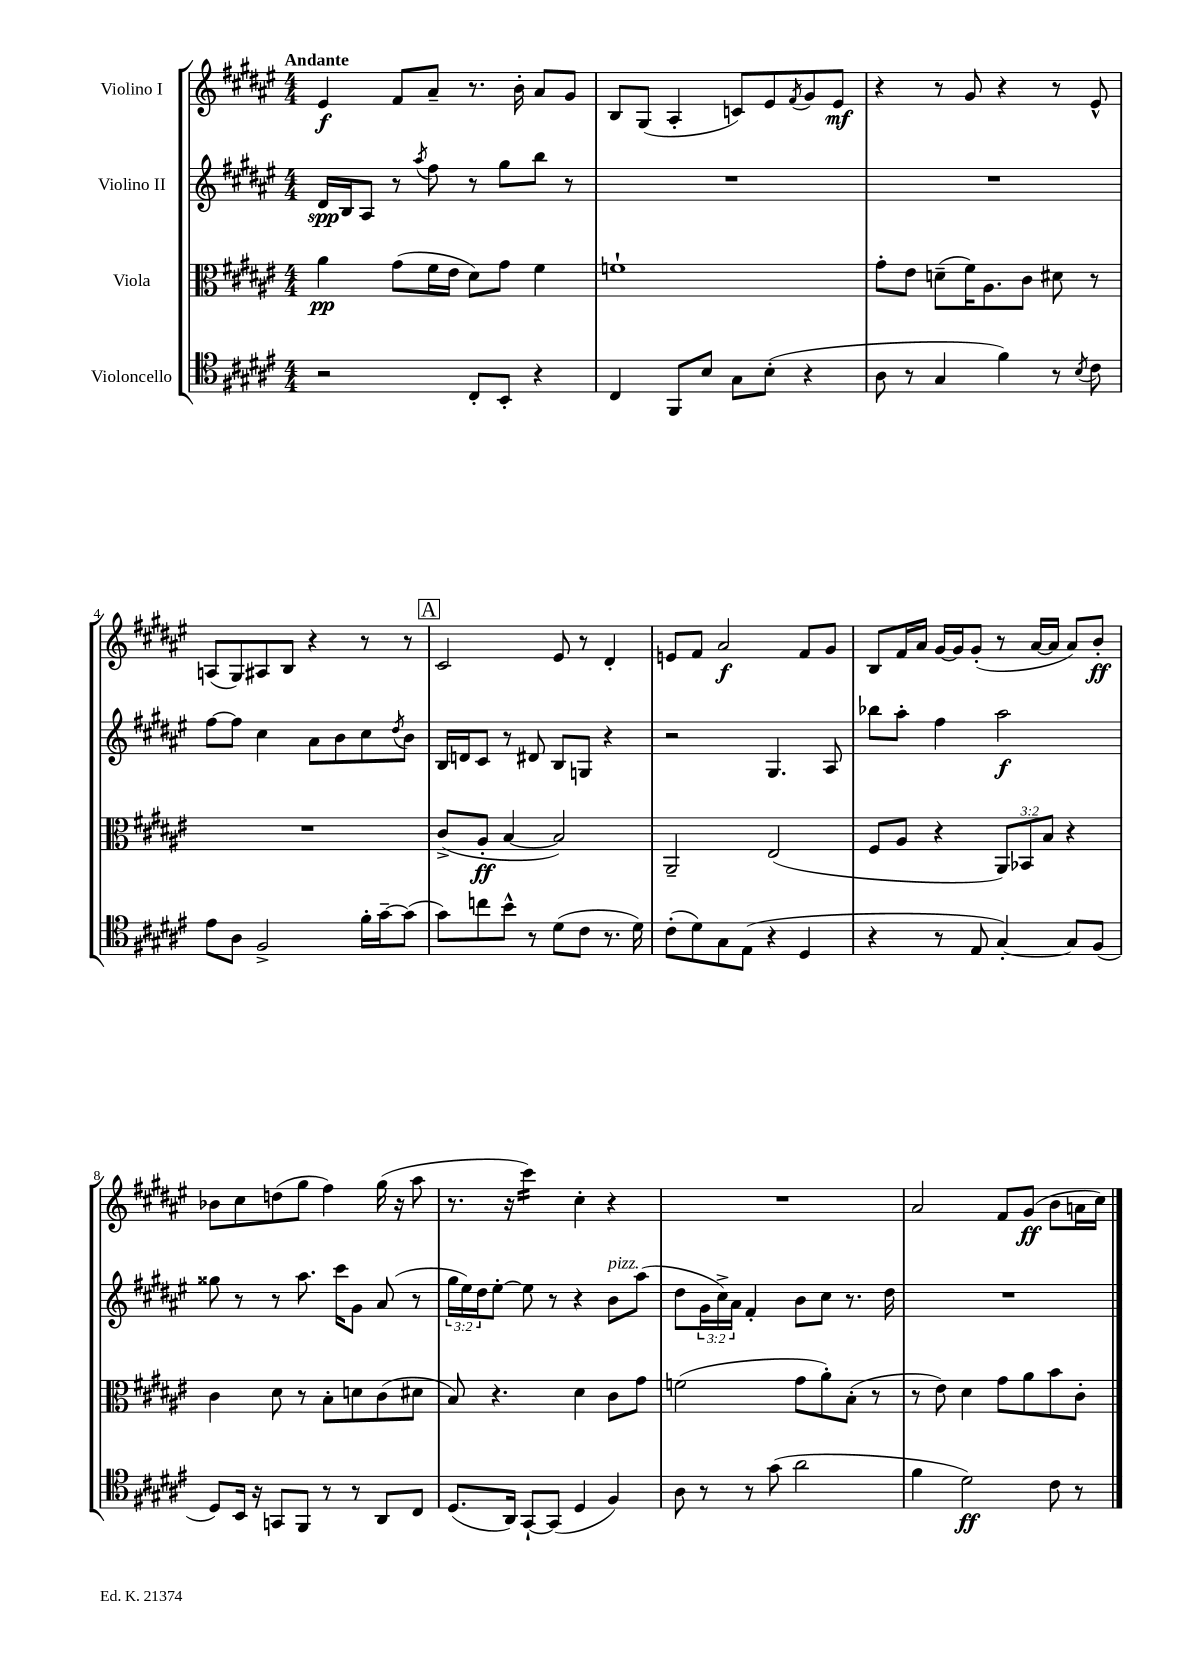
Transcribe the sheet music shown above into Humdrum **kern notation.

**kern	**kern	**kern	**kern
*staff4	*staff3	*staff2	*staff1
*clefC4	*clefC3	*clefG2	*clefG2
*k[f#c#g#d#a#e#]	*k[f#c#g#d#a#e#]	*k[f#c#g#d#a#e#]	*k[f#c#g#d#a#e#]
*M4/4	*M4/4	*M4/4	*M4/4
2r	4a#\	16d#/LL	4e#/
.	.	16B/J	.
.	.	8A#/J	.
.	(8g#\L	8r	8f#/L
.	.	8qaa#/	.
.	16f#\L	8ff#\	8a#~/J
.	16e#\JJ	.	.
8C#'/L	8d#\L)	8r	8.r
8BB'/J	8g#\J	8gg#\L	.
.	.	.	16b'\
4r	4f#\	8bb\J	8a#/L
.	.	8r	8g#/J
=	=	=	=
4C#/	1f`	1r	8B/L
.	.	.	(8G#/J
8FF#/L	.	.	4A#'/
8B/J	.	.	.
8G#\L	.	.	8c/L)
(8B'\J	.	.	8e#/
.	.	.	8qf#/
4r	.	.	8g#/
.	.	.	8e#/J
=	=	=	=
8A#\	8g#'\L	1r	4r
8r	8e#\J	.	.
4G#/	(8d~\L	.	8r
.	16f#\K)	.	8g#/
.	8.A#\	.	.
4f#\)	.	.	4r
.	8c#\J	.	.
8r	8d#\	.	8r
8qB/	.	.	.
8c#\	8r	.	8e#^^/
=	=	=	=
8e#\L	1r	[8ff#\L	(8A/L
8A#\J	.	8ff#\]J	8G#/)
2F#^/	.	4cc#\	8A#/
.	.	.	8B/J
.	.	8a#\L	4r
.	.	8b\	.
16f#'\LL	.	8cc#\	8r
[16g#~\J	.	.	.
.	.	8qdd#/	.
(8g#\]J	.	8b\J	8r
=	=	=	=
8g#\L)	(8c#^/L	16B/LL	2c#/
.	.	16d/J	.
8cc\	8A#'/J	8c#/J	.
8b^^\J	[4B/	8r	.
8r	.	8d#/	.
(8d#\L	2B/])	8B/L	8e#/
8c#\J	.	8G/J	8r
8.r	.	4r	4d#'/
16d#\)	.	.	.
=	=	=	=
(8c#'\L	2AA#~/	2r	8e/L
8d#\)	.	.	8f#/J
8G#\	.	.	2a#/
(8E#\J	.	.	.
4r	(2E#/	4.G#/	.
4D#/	.	.	8f#/L
.	.	8A#/	8g#/J
=	=	=	=
4r	8F#/L	8bb-\L	8B/L
.	8A#/J	8aa#'\J	16f#/L
.	.	.	16a#/JJ
8r	4r	4ff#\	[16g#/LL
.	.	.	16g#/]J
8E#/	.	.	(8g#'/J
[4G#'/)	12AA#/L)	2aa#\	8r
.	12BB-/	.	.
.	.	.	[16a#/LL
.	12B/J	.	.
.	.	.	16a#/]JJ
8G#/]L	4r	.	8a#/L)
(8F#/J	.	.	8b'/J
=	=	=	=
8D#/L)	4c#\	8gg##\	8b-\L
16BB/Jk	.	8r	8cc#\
16r	.	.	.
8GG/L	8d#\	8r	(8dd\
8FF#/J	8r	8.aa#\	8gg#\J
8r	8B'\L	.	4ff#\)
.	.	16ccc#\LK	.
8r	8d\	8g#\J	.
8AA#/L	(8c#\	(8a#/	(16gg#\
.	.	.	16r
8C#/J	8d#\J	8r	8aa#\
=	=	=	=
(8.D#/L	8B/)	24gg#\LL	8.r
.	.	24ee#\)	.
.	.	24dd#\J	.
.	4.r	[8ee#'\J	.
16AA#/Jk)	.	.	16r
[8GG#`/L	.	8ee#\]	4ccc#\)
(8GG#/]J	.	8r	.
4D#/	4d#\	4r	4cc#'\
4F#/)	8c#\L	8b\L	4r
.	8g#\J	(8aa#\J	.
=	=	=	=
8A#\	(2f\	8dd#\L	1r
8r	.	24g#\L	.
.	.	24cc#^\)	.
.	.	24a#\JJ	.
8r	.	4f#'/	.
(8g#\	.	.	.
2a#\	8g#\L	8b\L	.
.	8a#'\)	8cc#\J	.
.	(8B'\J	8.r	.
.	8r	.	.
.	.	16dd#\	.
=	=	=	=
4f#\	8r	1r	2a#/
.	8e#\)	.	.
2d#\)	4d#\	.	.
.	8g#\L	.	8f#/L
.	8a#\	.	(8g#/J
8c#\	8b\	.	8b\L
8r	8c#'\J	.	16a\L
.	.	.	16cc#\JJ)
==	==	==	==
*-	*-	*-	*-
